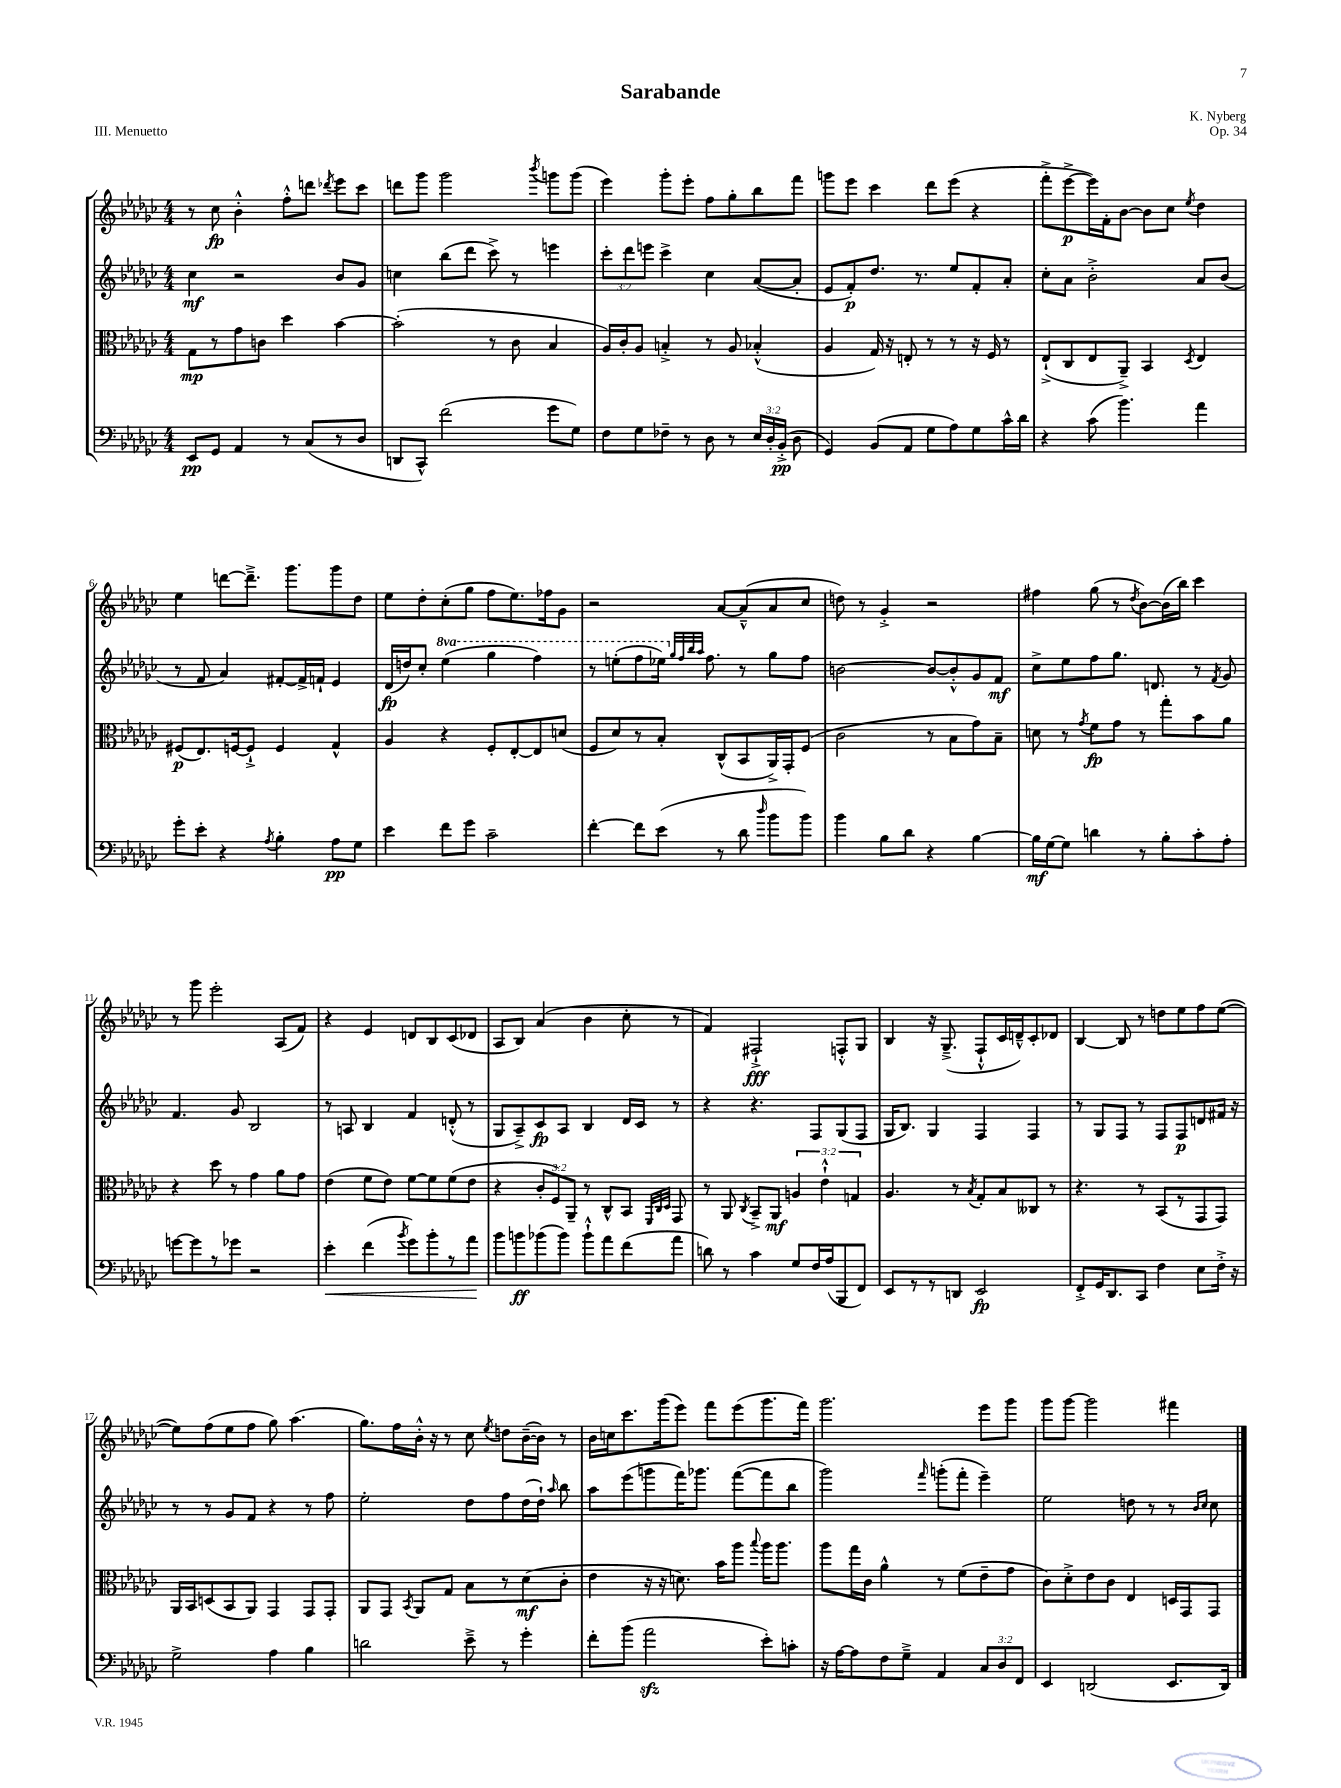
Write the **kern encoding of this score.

**kern	**kern	**kern	**kern
*staff4	*staff3	*staff2	*staff1
*clefF4	*clefC3	*clefG2	*clefG2
*k[b-e-a-d-g-c-]	*k[b-e-a-d-g-c-]	*k[b-e-a-d-g-c-]	*k[b-e-a-d-g-c-]
*M4/4	*M4/4	*M4/4	*M4/4
8EE-	8G-	4cc-	8r
8GG-	8r	.	8cc-
4AA-	8g-	2r	4b-'^^
.	8c	.	.
8r	4dd-	.	8ff'^^
(8C-	.	.	8ddd
.	.	.	8qddd-
8r	[4b-	8b-	8eee-
8D-	.	8g-	8ccc-
=	=	=	=
8DD	(2b-']	4cc	8ddd
8CC-^^)	.	.	8ggg-
(2f	.	(8bb-	2ggg-
.	.	8ddd-	.
.	8r	8ccc-^)	.
.	8c-	8r	.
.	.	.	8qbbb-
8g-	4B-	4eee	8ggg
8G-)	.	.	(8ggg
=	=	=	=
8F	16A-)	12ccc-'	4eee-)
.	16c-'	.	.
.	.	12ddd-	.
8G-	8A-	.	.
.	.	12eee	.
8F-~	4B'^	4ccc-^	8ggg-'
8r	.	.	8eee-'
8D-	8r	4cc-	8ff
8r	8A-	.	8gg-'
24E-	(4B-'^^	([8a-	8bb-
24D-'	.	.	.
(24BB-'^	.	.	.
8D-	.	8a-']	8fff
=	=	=	=
4GG-)	4A-	8e-	8ggg
.	.	8f')	8eee-
(8BB-	16G-)	8.dd-	4ccc-
.	16r	.	.
8AA-	8E'	.	.
.	.	8.r	.
8G-	8r	.	8ddd-
8A-)	8r	8ee-	(8eee-
8G-	16r	8f'	4r
.	16F	.	.
16c-^^	8r	8a-'	.
16d-	.	.	.
=	=	=	=
4r	(8E-`^	8cc-'	8fff'^
.	8C-	8a-	[8eee-^
(8c-	8E-	2b-'^	16eee-])
.	.	.	16f'
4.b-)	8AA-~^)	.	[8b-
.	4BB-	.	8b-]
.	.	.	8cc-
.	8qD-	.	8qee-
4a-	4E-	8a-	4dd-
.	.	(8b-	.
=	=	=	=
8g-'	(8F#	8r	4ee-
8e-'	8.E-)	8f	.
4r	.	4a-)	[8ddd
.	[16F	.	.
.	8F`^]	.	8.ddd~^]
8qA-	.	.	.
4B-'	4F	[8f#'	.
.	.	.	8.ggg-
.	.	16f#^]	.
.	.	16f`	.
8A-	4G-^^	4e-	8ggg-
8G-	.	.	8dd-
=	=	=	=
4e-	4A-	(16d-	8ee-
.	.	16dd)	.
.	.	8cc-'	8dd-'
8f	4r	(4eee-	(8cc-'
8g-	.	.	8gg-
2c-~	8F'	4ggg-	8ff
.	[8E-'	.	8.ee-)
.	8E-]	4fff)	.
.	.	.	16ff-
.	(8d	.	8g-
=	=	=	=
[4f'	8F	8r	2r
.	8d-)	(8eee'	.
8f]	8r	8fff	.
(8e-	8B-'	16eee-)	.
.	.	32qqgg-	.
.	.	32qqff	.
.	.	32qqbb-	.
.	.	32qqaa-	.
.	.	8.ff	.
8r	(8C-^^	.	[8a-
8d-	8BB-	8r	(8a-~^^]
16qqdd-	.	.	.
8b-	16AA-^)	8gg-	8a-
.	16GG-'	.	.
8b-)	(8F	8ff	8cc-
=	=	=	=
4b-	2c-	[2b	8dd)
.	.	.	8r
8B-	.	.	4g-'^
8d-	.	.	.
4r	8r	8b_	2r
.	8B-	8b'^^]	.
[4B-	8g-)	8g-	.
.	8B-~	8f	.
=	=	=	=
16B-]	8d	8cc-^	4ff#
[16G-	.	.	.
8G-]	8r	8ee-	.
.	8qg-	.	.
4d	8f	8ff	(8gg-
.	8g-	8.gg-	8r
.	.	.	8qdd-
8r	8r	.	[8b-)
.	.	8.d	.
8B-'	8gg-'	.	(16b-]
.	.	.	16bb-)
8c-'	8b-	8r	4ccc-
.	.	8qf	.
8A-'	8a-	8g-	.
=	=	=	=
[8g	4r	4.f	8r
8g]	.	.	8ggg-
8r	8dd-	.	2eee-'
8g-	8r	8g-	.
2r	4g-	2B-	.
.	8a-	.	(8A-
.	8g-	.	8f)
=	=	=	=
4e-'	(4e-	8r	4r
.	.	8A	.
(4f	8f	4B-	4e-
.	8e-)	.	.
8qb-	.	.	.
8g-)	[8f	4f	8d
8b-'	8f]	.	8B-
8r	(8f	(8d'^^	(8c-
8a-	8e-	8r	8d-
=	=	=	=
8b-	4r	8G-	8A-
8b	.	8A-~^)	8B-)
(8b-	12c-'	8c-	(4a-
.	12F)	.	.
8b-)	.	8A-	.
.	12AA-~	.	.
8b-`^^	8r	4B-	4b-
8a-	8C-^^	.	.
(8f	8BB-	16d-	8cc-'
.	.	16c-	.
.	32qqFF	.	.
.	32qqC-	.	.
.	32qqD-	.	.
8a-	8GG-	8r	8r
=	=	=	=
8d)	8r	4r	4f)
8r	8AA-	.	.
.	8qC-	.	.
4c-	8BB-~^	4.r	2F#`^
.	8AA-	.	.
8G-	6A	.	.
16F	.	8F	.
.	6e-`^^	.	.
(16A-	.	.	.
8BBB-	.	(8G-	8F'^^
.	6G	.	.
8FF)	.	8F	8G-
=	=	=	=
8EE-	4.A-	16G-	4B-
.	.	8.B-)	.
8r	.	.	.
8r	.	4G-	16r
.	.	.	(8.G-~^
8DD	8r	.	.
.	8qB-	.	.
2EE-	8G-'	4F	8F`^^
.	8B-	.	16c-
.	.	.	16d~^^)
.	8C--	4F	8c-'
.	8r	.	8d-
=	=	=	=
8FF'^	4.r	8r	[4B-
16GG-	.	8G-	.
8.DD-	.	.	.
.	.	8F	8B-]
8CC-	8r	8r	8r
4F	(8BB-	8F	8dd
.	8r	8F	8ee-
8E-	8GG-	8d	8ff
16F'^	8GG-)	16f#	([8ee-
16r	.	16r	.
=	=	=	=
2G-^	16AA-	8r	8ee-])
.	16BB-	.	.
.	(8D	8r	(8ff
.	8BB-	8g-	8ee-
.	8AA-)	8f	8ff
4A-	4GG-	4r	8gg-)
.	.	.	(4.aa-
4B-	8GG-	8r	.
.	8GG-'	8ff	.
=	=	=	=
2d	8AA-	2ee-'	8.gg-)
.	8GG-	.	.
.	.	.	16ff
.	8qBB-	.	.
.	8AA-	.	16b-'^^
.	.	.	16r
.	8G-	.	8r
8e-~^	8B-	8dd-	8cc-
.	.	.	8qee-
8r	8r	8ff	8dd
4g-'	(8d-	(16dd-	([16b-~
.	.	16dd-`)	16b-])
.	.	16qqaa-	.
.	8c-'	8bb-	8r
=	=	=	=
8f'	4e-	8aa-	16b-
.	.	.	16cc
(8b-	.	(8eee-	8.ccc-
2a-	16r	8ggg	.
.	16r	.	(16ggg-
.	8.d)	16fff)	8eee-)
.	.	8.ggg-	.
.	.	.	8fff
.	16b-	.	.
.	8aa-	([8fff	(8eee-
.	8qqbb-	.	.
8e-')	16aa-	8fff]	8.ggg-
.	8.aa-	.	.
8c'	.	8bb-	.
.	.	.	16fff)
=	=	=	=
16r	8aa-	2ggg-)	2.ggg-
[16A-	.	.	.
8A-]	16gg-	.	.
.	16c-	.	.
8F	4a-^^	.	.
8G-~^	.	.	.
.	.	16qqfff	.
4AA-	8r	(8ggg'	.
.	(8f	8fff'	.
12C-	8e-~	4eee-~)	8eee-
12D-	.	.	.
.	8g-	.	8ggg-
12FF	.	.	.
=	=	=	=
4EE-	8c-)	2ee-	8ggg-
.	8d-'^	.	[8ggg-
(2DD	8e-	.	2ggg-]
.	8c-	.	.
.	4E-	8dd	.
.	.	8r	.
8.EE-	16D	8r	4fff#
.	16GG-	.	.
.	.	16qqb-	.
.	.	16qqcc-	.
.	8GG-	8cc-	.
16DD)	.	.	.
==	==	==	==
*-	*-	*-	*-
